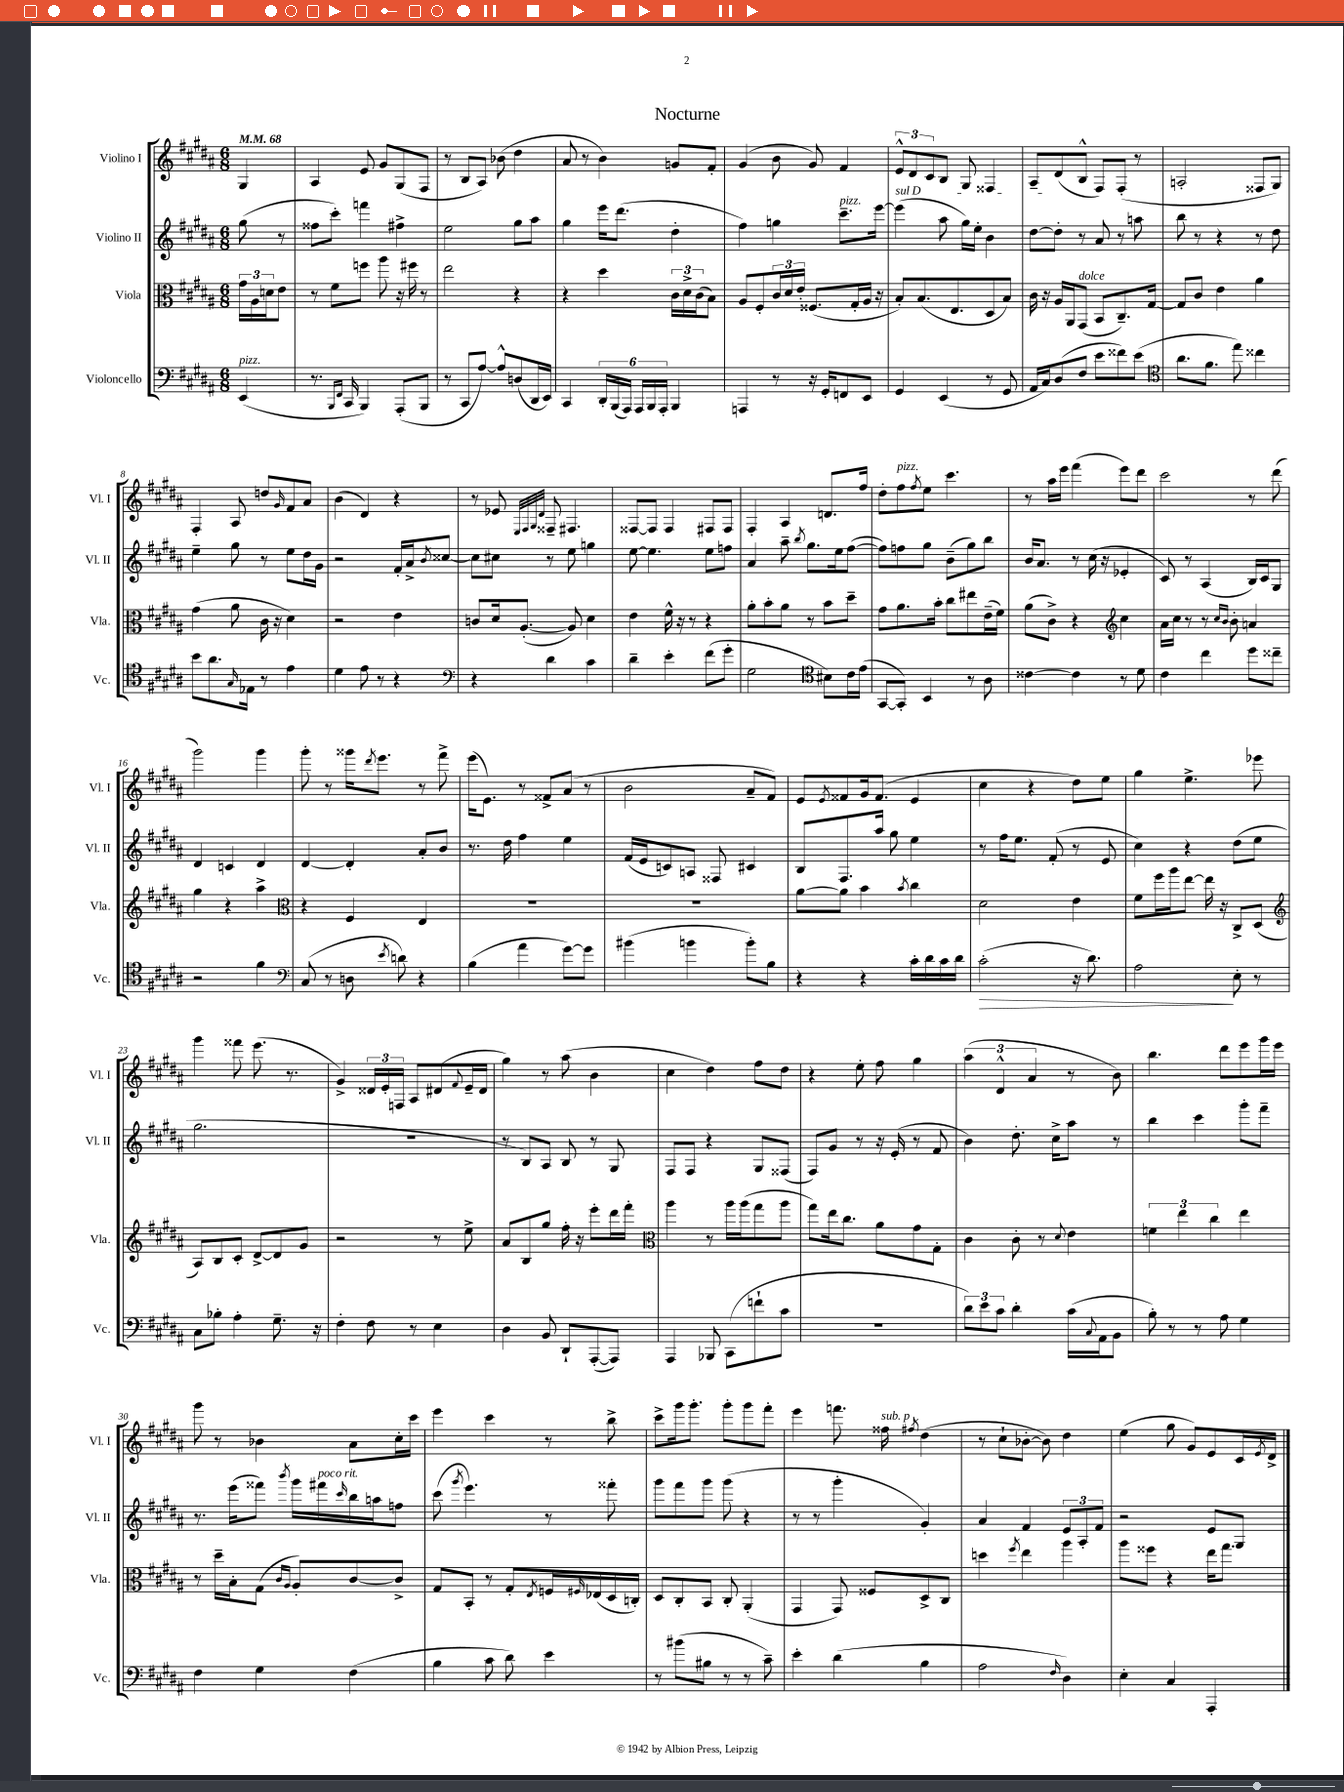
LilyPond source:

\header { title = "Nocturne" }
<<
\new StaffGroup <<
\new Staff = "s0" \with { instrumentName = "Violino I" shortInstrumentName = "Vl. I" } {
    \clef treble \key b \major \numericTimeSignature \time 6/8 \partial 4 \tempo 4 = 68
    gis4 |
    ais4 e'8 gis'8 gis8( fis8 |
    r8 b8 ais8) bes'8( dis''4 |
    ais'8 r8 b'4) g'8 fis'8-. |
    gis'4( b'8 gis'8) fis'4 |
    \tuplet 3/2 { e'8-^ dis'8 cis'8 } b8 gis8 fisis4 |
    ais8-- dis'8( b8-^ fis8) fis8-.( r8 |
    a2-. fisis8 gis8) |
    fis4-. ais8 d''8 \grace { gis'16 } fis'8 ais'8 |
    b'4( dis'4) r4 |
    r8 ees'8 \grace { e32 fis32 gis32 dis'32 } fisis8-- fis4. |
    fisis8~ fisis8 fisis4 fis8 fis8 |
    fis4-. ais4 d'8. fis''16 |
    dis''8-. fis''8^\markup { \italic "pizz." } \acciaccatura { fis''8 } e''8 cis'''4. |
    r8 ais''16 e'''16 fis'''4( e'''8) dis'''8 |
    cis'''2 r8 dis'''8( |
    gis'''2) gis'''4 |
    gis'''8-. r8 gisis'''16 \acciaccatura { dis'''8 } e'''8. r8 fis'''8-> |
    e'''16( e'8.) r8 fisis'8-> ais'8( r8 |
    b'2 ais'8-- fis'8) |
    e'8 \acciaccatura { e'8 } fisis'8 gis'16 fisis'8.( e'4 |
    cis''4 r4 dis''8) e''8 |
    gis''4 e''4.-> ees'''8 |
    gis'''4 fisis'''8 e'''8.( r8. |
    gis'4->) \tuplet 3/2 { disis'16 e'16-. f16 } ais8 dis'8( \appoggiatura { fis'8 } e'16-- dis'16 |
    gis''4) r8 ais''8( b'4 |
    cis''4 dis''4) fis''8 dis''8 |
    r4 e''8-. fis''8 gis''4 |
    \tuplet 3/2 { ais''4( dis'4-^ ais'4 } r8 b'8) |
    b''4. dis'''8 e'''8 gis'''16 e'''16 |
    gis'''8 r8 bes'4 ais'8 cis''16-. cis'''16 |
    e'''4 cis'''4 r8 b''8-> |
    cis'''8-> gis'''16 gis'''8.-. gis'''8-. gis'''8 fis'''8-. |
    e'''4 f'''8. fisis''16^\markup { \italic "sub. p" } \acciaccatura { fis''8 } dis''4( |
    r8 cis''8-! bes'8~-. bes'8) dis''4 |
    e''4( gis''8 gis'8) e'8 cis'16 \acciaccatura { e'8 } dis'16-> \bar "|." |
}
\new Staff = "s1" \with { instrumentName = "Violino II" shortInstrumentName = "Vl. II" } {
    \clef treble \key b \major \numericTimeSignature \time 6/8 \partial 4
    gis''8( r8 |
    fisis''8 cis'''8-.) f'''4 fis''4-> |
    e''2 gis''8 ais''8 |
    gis''4 e'''16 dis'''8.( dis''4-. |
    fis''4) g''4 cis'''8.--^\markup { \italic "pizz." } e'''16~ |
    \once \override TextSpanner.bound-details.left.text = \markup { \italic "sul D" } e'''4\startTextSpan( ais''8 gis''16) e''16-. b'4 |
    dis''8~ dis''8-.\stopTextSpan r8 ais'8 r8 a''8 |
    b''8 r8 r4 r8 dis''8 |
    e''4-- gis''8 r8 e''8 dis''16 gis'16 |
    r2 fis'16-. ais'16-> \acciaccatura { b'8 } cisis''8~ |
    cisis''8 cis''8 r8 e''8 g''4 |
    e''8~ e''4. e''8 f''8 |
    ais'4 ais''8-- \acciaccatura { b''8 } gis''8. e''16 fis''8~( |
    fis''8) f''8 gis''8 b'8--( gis''8) b''8 |
    b'16 ais'8. r8 cis''16( r16 ees'4-. |
    cis'8) r8 ais4( b16) cis'16 gis8 |
    dis'4 c'4 dis'4 |
    dis'4~ dis'4-. ais'8-. b'8 |
    r8. dis''16 fis''4 e''4 |
    fis'16( e'16 c'8) a8 fisis8 cis'4 |
    b8 fis8. ais''16 gis''8 e''4 |
    r8 fis''16 e''8. fis'8-.( r8 e'8 |
    cis''4) r4 dis''8( e''8 |
    gis''2. |
    R2. |
    r8 b8) ais8 b8 r8 gis8 |
    fis8 fis8 r4 gis8 fisis8( |
    fis8) gis'8 r8 r16 e'16-.( r8 fis'8 |
    b'4) dis''8.-. cis''16-> ais''8 r8 |
    b''4 cis'''4 gis'''8-. fis'''8-- |
    r8. e'''16( fisis'''8) \acciaccatura { b'''8 } gis'''16 fis'''16^\markup { \italic "poco rit." } \grace { cis'''16 } b''16 a''16 f''8 |
    cis'''8( \acciaccatura { gis'''8 } e'''4.) r8 fisis'''8-. |
    gis'''8 fis'''8 gis'''8 gis'''8( r4 |
    r8 r8 gis'''4-. gis'4-.) |
    ais'4 fis'4 \tuplet 3/2 { e'8 ais8-. fis'8 } |
    r2 e'8 gis8 \bar "|." |
}
\new Staff = "s2" \with { instrumentName = "Viola" shortInstrumentName = "Vla." } {
    \clef alto \key b \major \numericTimeSignature \time 6/8 \partial 4
    \tuplet 3/2 { gis'16 ais16 d'16 } e'8 |
    r8 fis'8 f''8 ais''8 r16 fis''16 r8 |
    e''2 r4 |
    r4 dis''4 \tuplet 3/2 { cis'16 dis'16-> cis'16( } b8) |
    ais8 fis8-. \tuplet 3/2 { cis'16 dis'16 e'16-. } fisis8.( gis16-. ais16 r16 |
    b8-.) b8.( e8. dis8 b8) |
    cis'16 r16 ais16 ais,16 gis,8^\markup { \italic "dolce" }( b,8 cis8.--) gis16~ |
    gis8 cis'8 e'4 ais'4 |
    gis'4( ais'8 cis'16 r16 dis'4) |
    r2 e'4 |
    c'8 dis'16 ais8.~-.( ais8) dis'4 |
    e'4 fis'16-^ r16 r8 r4 |
    ais'8-. b'8-. ais'8 r8 b'8 dis''8-- |
    gis'8 ais'8. b'16-. cis''8 eis''8 e'16--( fis'16) |
    ais'8( cis'8->) r4 \clef treble cis''4 |
    ais'16 cis''16 r8 r8 \grace { cis''16 b'16 } b'8-. a'4 |
    gis''4 r4 ais''4-> |
    \clef alto r4 fis4 e4 |
    R2. |
    R2. |
    ais'8~ ais'8 b'4 \acciaccatura { b'8 } cis''4 |
    dis'2 e'4 |
    fis'8 fis''16 ais''16 e''8~ e''16 r16 cis8-> dis8( |
    \clef treble ais8) b8 cis'8-. dis'8~-> dis'8 gis'8 |
    r2 r8 e''8-> |
    ais'8 b8 gis''8 fis''16-. r16 e'''8-. dis'''16 fis'''16-. |
    \clef alto ais''4 r8 ais''16 ais''16( gis''8 ais''8 |
    gis''8) e''16 cis''8. ais'8 gis'8 gis8-. |
    cis'4 cis'8-. r8 \appoggiatura { dis'8 } e'4 |
    \tuplet 3/2 { f'4 e''4 cis''4 } e''4 |
    r8 dis''16-- b16-. gis8( \grace { cis'16 ais16 } ais8-.) cis'8~ cis'8-> |
    gis8 b,8-. r8 gis8-. \acciaccatura { e8 } f16 \grace { fis16 } ees16( dis16 c16-.) |
    dis8 cis8-. b,8 cis8-. ais,4-.( |
    gis,4 gis,8) fisis8 dis8-> cis8 |
    d''4 \acciaccatura { fis''8 } e''4 ais''4 |
    ais''8 fisis''8 r4 e''16 gis''8. \bar "|." |
}
\new Staff = "s3" \with { instrumentName = "Violoncello" shortInstrumentName = "Vc." } {
    \clef bass \key b \major \numericTimeSignature \time 6/8 \partial 4
    e,4^\markup { \italic "pizz." }( |
    r8. \grace { b,,16 fis,16 } cis,16 b,,4) ais,,8-.( b,,8 |
    r8 cis,8 ais8~) ais8-^ d8( dis,16 e,16) |
    cis,4 \tuplet 6/4 { dis,16-. b,,16( ais,,16) ais,,16 b,,16 ais,,16-. } b,,4 |
    a,,4 r8 r16 gis,16-. f,8 e,8 |
    gis,4 e,4( r8 gis,8 |
    ais,16 cis16) dis8( fis8 e'8 fisis'8) e'8( |
    \clef tenor ais'8. fis'8. e''8) cisis''4 |
    b'8 ais'8. \grace { gis16 } ees16 r8 e'4 |
    dis'4 e'8 r8 r4 |
    \clef bass r4 dis'4 cis'4 |
    dis'4-- e'4-. fis'8( gis'8-. |
    gis2 \clef tenor bis8) cis'16 e'16( |
    gis,8~ gis,8-.) b,4 r8 ais8 |
    cisis'4~ cisis'4 r8 dis'8 |
    cis'4 cis''4 dis''8 cisis''8-- |
    r2 fis'4 |
    \clef bass cis8( r8 d8 \acciaccatura { e'8 } d'8) r4 |
    b4( ais'4 gis'8~) gis'8 |
    bis'4( b'4 b'8-.) b8 |
    r4 r4 cis'16-. dis'16 cis'16 dis'16 |
    cis'2-.\>( r16 dis'8.) |
    ais2\! e8-. r8 |
    cis8 bes8-. ais4-. gis8.-- r16 |
    fis4-. fis8 r8 e4 |
    dis4 b,8 dis,8-! ais,,8~-.( ais,,8) |
    ais,,4 bes,,8 cis,8( f'8-! cis'8 |
    R2. |
    \tuplet 3/2 { dis'8) e'8 cis'8 } dis'4-. cis'16( \appoggiatura { cis8 } ais,16 b,8 |
    b8-.) r8 r8 ais8 gis4 |
    fis4 gis4 fis4( |
    b4 cis'8 dis'8) e'4 |
    r8 bis'8( bis8 r8 r8 cis'8--) |
    e'4-. dis'4( b4 |
    ais2 \grace { fis16 } dis4) |
    e4-. cis4 ais,,4-. \bar "|." |
}
>>
>>
